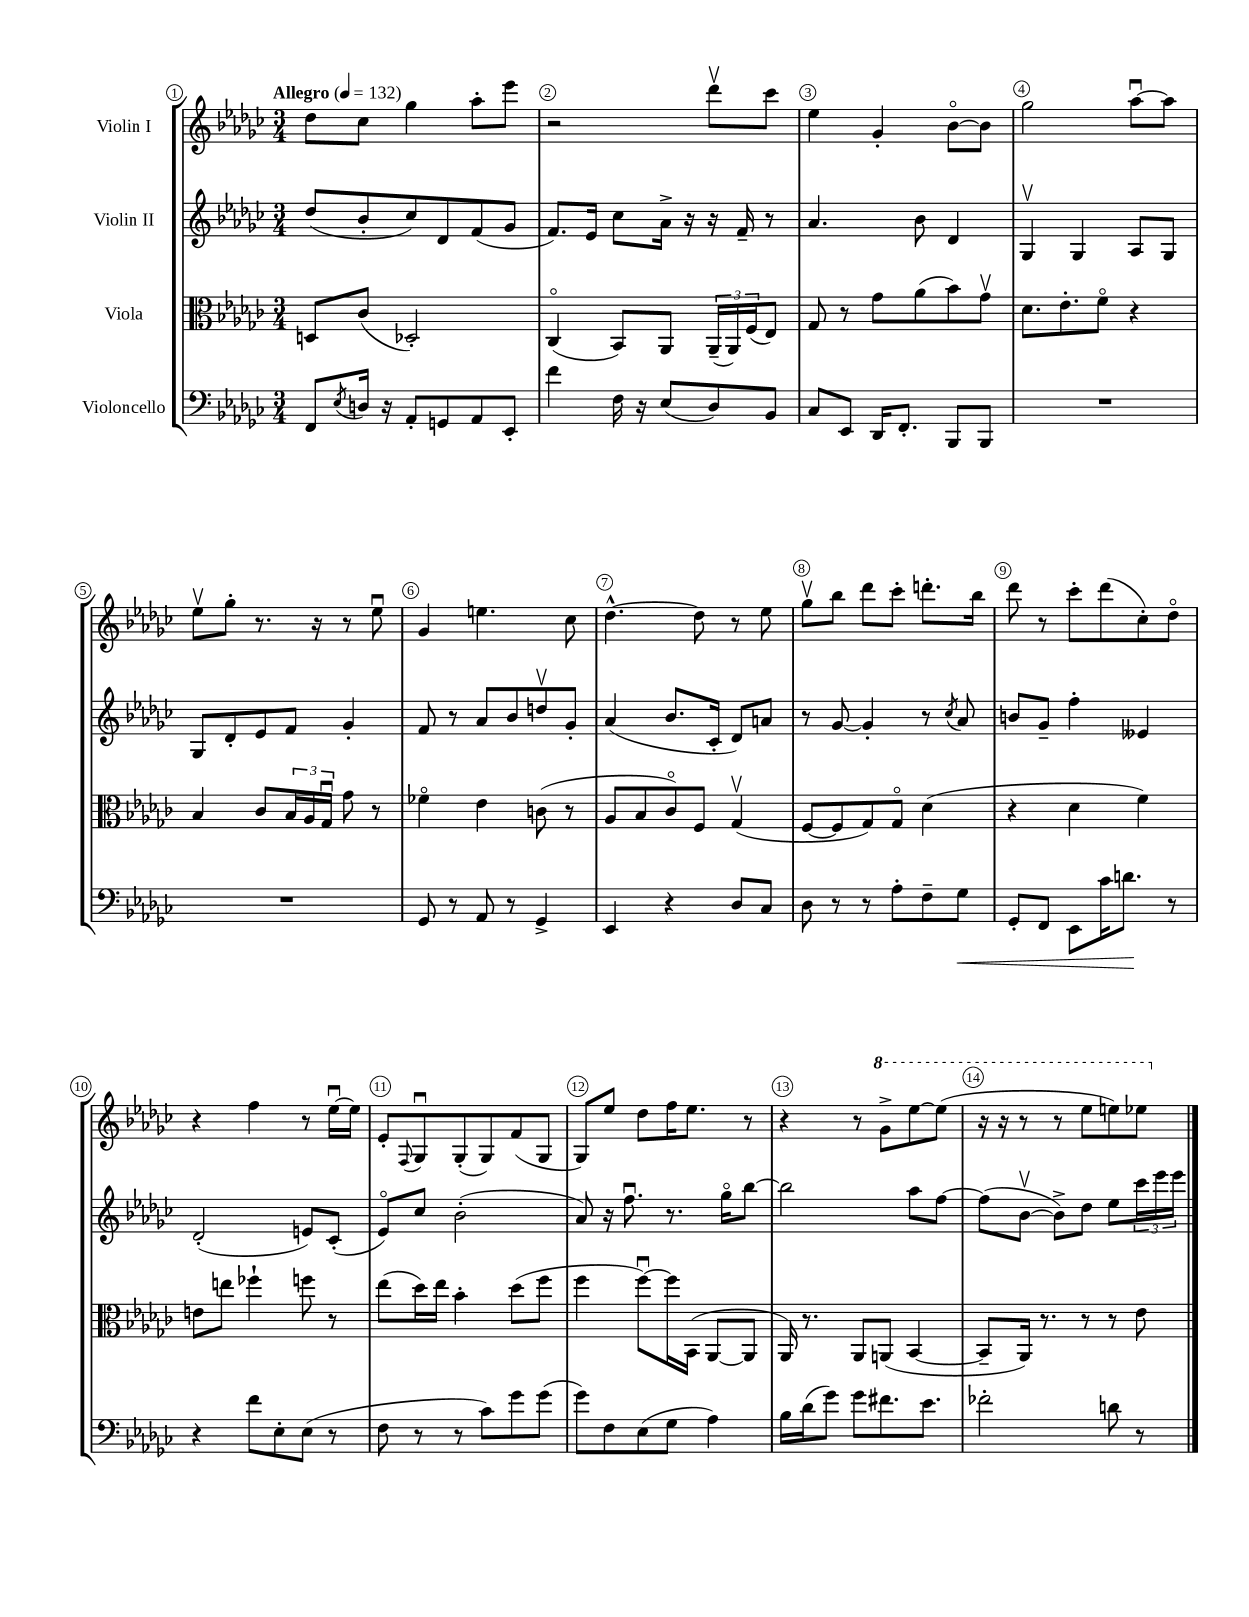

**kern	**dynam	**kern	**kern	**kern
*part4	*part4	*part3	*part2	*part1
*staff4	*staff4	*staff3	*staff2	*staff1
*I"Violoncello	*	*I"Viola	*I"Violin II	*I"Violin I
*clefF4	*	*clefC3	*clefG2	*clefG2
*k[b-e-a-d-g-c-]	*	*k[b-e-a-d-g-c-]	*k[b-e-a-d-g-c-]	*k[b-e-a-d-g-c-]
*M3/4	*	*M3/4	*M3/4	*M3/4
*MM132	*	*MM132	*MM132	*MM132
=1	=1	=1	=1	=1
!	!	!	!	!LO:TX:a:B:t=Allegro
8FF/L	.	8Dn/L	(8dd-/L	8dd-\L
8qE-/	.	.	.	.
16Dn/Jk	.	(8c-/J	8b-'/	8cc-\J
16r	.	.	.	.
8AA-'/L	.	2D-X'/)	8cc-/)	4gg-\
8GGn/	.	.	8d-/	.
8AA-/	.	.	(8f/	8aa-'\L
8EE-'/J	.	.	8g-/J	8eee-\J
=2	=2	=2	=2	=2
4f\	.	(4C-/	8.f/L)	2r
.	.	.	16e-/Jk	.
16F\	.	8BB-/L)	8cc-\L	.
16r	.	.	.	.
(8E-/L	.	8AA-/J	16a-^\Jk	.
.	.	.	16r	.
8D-/)	.	(24AA-~/LL	16r	8ddd-v\L
.	.	24AA-/)	.	.
.	.	.	16f~/	.
.	.	(24F/J	.	.
8BB-/J	.	8E-/J)	8r	8ccc-\J
=3	=3	=3	=3	=3
8C-/L	.	8G-/	4.a-/	4ee-\
8EE-/J	.	8r	.	.
16DD-/KL	.	8g-\L	.	4g-'/
8.FF'/J	.	.	.	.
.	.	(8a-\	8b-\	.
8BBB-/L	.	8b-\)	4d-/	[8b-\L
8BBB-/J	.	8g-v\J	.	8b-\J]
=4	=4	=4	=4	=4
2.r	.	8.d-\L	4G-v/	2gg-\
.	.	8.e-'\	.	.
.	.	.	4G-/	.
.	.	8f\J	.	.
.	.	4r	8A-/L	[8aa-u\L
.	.	.	8G-/J	8aa-\J]
!!LO:LB:g=z
=5	=5	=5	=5	=5
2.r	.	4B-/	8G-/L	8ee-v\L
.	.	.	8d-'/	8gg-'\J
.	.	8c-/L	8e-/	8.r
.	.	24B-/L	8f/J	.
.	.	24A-/	.	.
.	.	.	.	16r
.	.	24G-u/JJ	.	.
.	.	8g-\	4g-'/	8r
.	.	8r	.	8ee-u\
=6	=6	=6	=6	=6
8GG-/	.	4f-X\	8f/	4g-/
8r	.	.	8r	.
8AA-/	.	4e-\	8a-/L	4.een\
8r	.	.	8b-/	.
4GG-^/	.	(8cn\	8ddnv/	.
.	.	8r	8g-'/J	8cc-\
=7	=7	=7	=7	=7
4EE-/	.	8A-/L	(4a-/	[4.dd-^^\
.	.	8B-/	.	.
4r	.	8c-/)	8.b-/L	.
.	.	8F/J	.	8dd-\]
.	.	.	16c-'/Jk	.
8D-/L	.	(4G-v/	8d-/L)	8r
8C-/J	.	.	8an/J	8ee-\
=8	=8	=8	=8	=8
8D-\	.	[8F/L	8r	8gg-v\L
8r	.	8F/]	[8g-/	8bb-\J
8r	.	8G-/)	4g-'/]	8ddd-\L
8A-'\L	.	8G-/J	.	8ccc-'\J
8F~\	.	(4d-\	8r	8.dddn'\L
.	.	.	8qcc-/	.
!	!LO:HP:b	!	!	!
8G-\J	<	.	8a-/	.
.	.	.	.	16bb-\Jk
=9	=9	=9	=9	=9
8GG-'/L	.	4r	8bn/L	8ddd-\
8FF/J	.	.	8g-~/J	8r
8EE-\L	.	4d-\	4ff'\	8ccc-'\L
16c-\K	.	.	.	(8ddd-\
8.dn\J	.	.	.	.
.	.	4f\)	4e--X/	8cc-'\)
8r	[	.	.	8dd-\J
!!LO:LB:g=z
=10	=10	=10	=10	=10
4r	.	8en\L	(2d-'/	4r
.	.	8een\J	.	.
8f\L	.	4ff-X`\	.	4ff\
8E-'\	.	.	.	.
(8E-\J	.	8ffn\	8en/L)	8r
8r	.	8r	(8c-'/J	[16ee-u\LL
.	.	.	.	16ee-\JJ]
=11	=11	=11	=11	=11
8F\	.	(8ee-\L	8e-/L)	8e-'/L
.	.	.	.	8qqF/
8r	.	16dd-\L)	8cc-/J	8G-u/
.	.	16ee-\JJ	.	.
8r	.	4b-'\	(2b-'\	(8G-'/
8c-\L)	.	.	.	8G-/)
8g-\	.	(8dd-\L	.	(8f/
(8g-\J	.	8ff\J	.	8G-/J
=12	=12	=12	=12	=12
8g-\L)	.	4ff\	8a-/)	8G-/L)
8F\	.	.	16r	8ee-/J
.	.	.	8.ffu\	.
(8E-\	.	[8ffu\L)	.	8dd-\L
8G-\J	.	16ff\L]	8.r	16ff\K
.	.	(16BB-\JJ	.	8.ee-\J
4A-\)	.	[8AA-/L	.	.
.	.	.	16gg-\KL	.
.	.	8AA-/J]	[8bb-\J	8r
=13	=13	=13	=13	=13
16B-\LL	.	16AA-/)	2bb-\]	4r
(16d-\J	.	8.r	.	.
8g-\J)	.	.	.	.
8g-\L	.	8AA-/L	.	8r
*	*	*	*	*8va
8.f#X\	.	(8AAn/J	.	8gg-^\L
.	.	[4BB-/	8aa-\L	[8eee-\
8.e-\J	.	.	.	.
.	.	.	[8ff\J	(8eee-\J]
=14	=14	=14	=14	=14
2f-X'\	.	8BB-~/L]	(8ff\L]	16r
.	.	.	.	16r
.	.	16AA-/Jk)	[8b-v\J	8r
.	.	8.r	.	.
.	.	.	8b-^\L])	8r
.	.	8r	8dd-\J	8eee-\L
8dn\	.	8r	8ee-\L	8eeen\)
8r	.	8e-\	24ccc-\L	8eee-X\J
.	.	.	24eee-\	.
.	.	.	24eee-\JJ	.
*	*	*	*	*X8va
==	==	==	==	==
*-	*-	*-	*-	*-
